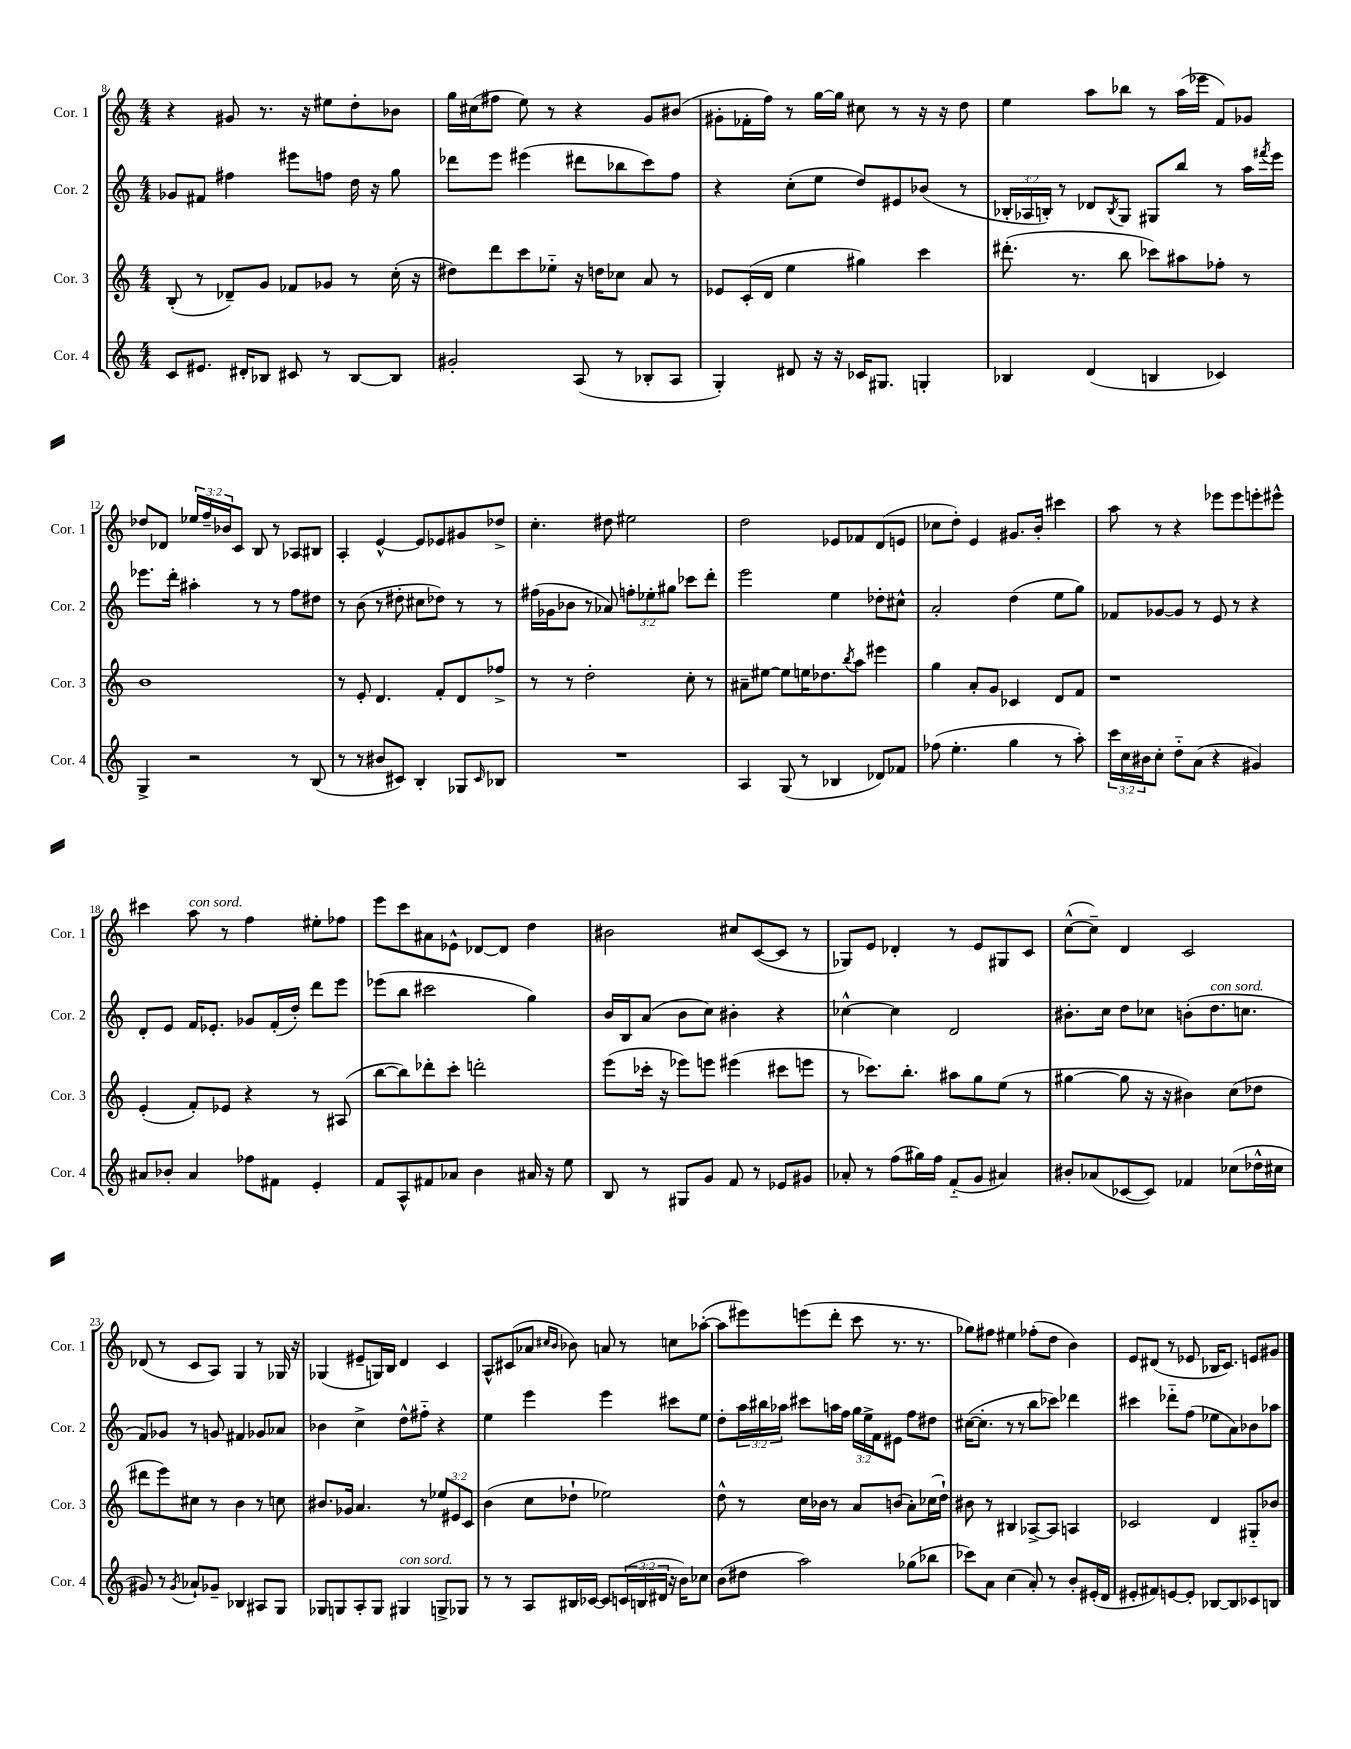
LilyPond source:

<<
\new StaffGroup <<
\new Staff = "s0" \with { instrumentName = "Cor. 1" shortInstrumentName = "Cor. 1" } {
    \clef treble \key c \major \numericTimeSignature \time 4/4 \override Staff.TupletNumber.text = #tuplet-number::calc-fraction-text
    r4 gis'8 r8. r16 eis''8 d''8-. bes'8 |
    g''16 cis''16( fis''8 e''8) r8 r4 g'8 bis'8( |
    gis'8-. fes'16-. f''16) r8 g''16~ g''16 cis''8 r8 r16 r16 d''8 |
    e''4 a''8 bes''8 r8 a''16( ees'''16 f'8) ges'8 |
    des''8 des'8 \tuplet 3/2 { ees''16 f''16-- bes'16 } c'8 b8 r8 aes8 bis8 |
    a4-. e'4~-^ e'8 ees'8 gis'8 des''8-> |
    c''4.-. dis''8 eis''2 |
    d''2 ees'8 fes'8 d'8( e'8 |
    ces''8 d''8-.) e'4 gis'8. b'16-. cis'''4 |
    a''8 r8 r4 ees'''8 ees'''8 e'''8-. eis'''8-^ |
    cis'''4 a''8^\markup { \italic "con sord." } r8 f''4 eis''8-. fes''8 |
    e'''8 c'''8 ais'8 ees'8-^ des'8~ des'8 d''4 |
    bis'2 cis''8 c'8~( c'8 r8 |
    ges8) e'8 des'4-. r8 e'8 gis8 c'8 |
    c''8~-^( c''8--) d'4 c'2 |
    des'8( r8 c'8 a8) g4 r8 ges16 r16 |
    ges4( eis'8-- g16) b16 d'4 c'4 |
    a8-^ cis'8( aes'8 \grace { cis''16 b'16 } bes'8) a'8 r8 c''8 aes''8~-.( |
    aes''8 eis'''8) e'''8( d'''8-. c'''8 r8. r8. |
    ges''8) fis''8 eis''4 fes''8-.( d''8 b'4) |
    e'8 dis'8( r8 ees'8 bes16 c'8.) e'8 gis'8 \bar "|." |
}
\new Staff = "s1" \with { instrumentName = "Cor. 2" shortInstrumentName = "Cor. 2" } {
    \clef treble \key c \major \numericTimeSignature \time 4/4 \override Staff.TupletNumber.text = #tuplet-number::calc-fraction-text
    ges'8 fis'8 fis''4 eis'''8 f''8 d''16 r16 g''8 |
    des'''8 e'''8 eis'''4( dis'''8 bes''8 c'''8) f''8 |
    r4 c''8-.( e''8 d''8) eis'8 bes'8( r8 |
    \tuplet 3/2 { bes16-. aes16 b16-.) } r8 des'8 \acciaccatura { b8 } g8 gis8 b''8 r8 a''16 \acciaccatura { fis'''8 } e'''16 |
    ees'''8. d'''16-. ais''4-. r8 r8 f''8 dis''8 |
    r8 b'8( r8 dis''8-. cis''8 des''8) r8 r8 |
    fis''16( ges'16 bes'8 r8 aes'8) \tuplet 3/2 { f''8-. ees''8-. gis''8 } ces'''8 d'''8-. |
    e'''2 e''4 des''8-. cis''8-^ |
    a'2-. d''4( e''8 g''8) |
    fes'8 ges'8~ ges'8 r8 e'8 r8 r4 |
    d'8-. e'8 f'16 ees'8.-. ges'8 f'16-.( d''16-.) d'''8 e'''8 |
    ees'''8( b''8 cis'''2 g''4) |
    b'16 b16 a'8( b'8 c''8) bis'4-. r4 |
    ces''4~-^ ces''4 d'2 |
    bis'8.-. c''16 d''8 ces''8 b'8-.( d''8.^\markup { \italic "con sord." } c''8. |
    f'8) ges'8 r8 g'8 fis'4 ges'8 aes'8 |
    bes'4 c''4-> d''8-^ fis''8-_ r4 |
    e''4 e'''4 e'''4 cis'''8 e''8 |
    d''8-. \tuplet 3/2 { a''16 bis''16 aes''16 } cis'''8 a''16 f''16 \tuplet 3/2 { g''16 e''16-> f'16 } eis'8 f''8 dis''8 |
    cis''16~( cis''8.-. r8 r8 b''8 ces'''8) des'''4 |
    cis'''4 des'''8-_ f''8( ees''8 a'8) bes'8 aes''8 \bar "|." |
}
\new Staff = "s2" \with { instrumentName = "Cor. 3" shortInstrumentName = "Cor. 3" } {
    \clef treble \key c \major \numericTimeSignature \time 4/4 \override Staff.TupletNumber.text = #tuplet-number::calc-fraction-text
    b8-.( r8 des'8--) g'8 fes'8 ges'8 r8 c''16-.( r16 |
    dis''8) d'''8 c'''8 ees''8-_ r16 d''16 ces''8 a'8 r8 |
    ees'8 c'16-.( d'16 e''4 gis''4) c'''4 |
    dis'''8.-.( r8. b''8 ces'''8) ais''8 fes''8-. r8 |
    b'1 |
    r8 e'8-. d'4. f'8-. d'8 fes''8-> |
    r8 r8 d''2-. c''8-. r8 |
    ais'8-- eis''8~ eis''8 e''16 des''8. \acciaccatura { b''8 } a''8 eis'''4 |
    g''4 a'8-. g'8 ces'4 d'8 f'8 |
    r1 |
    e'4-.( f'8-.) ees'8 r4 r8 ais8( |
    b''8~ b''8) des'''8-. c'''8-. d'''2-. |
    e'''8( ces'''16-. r16 ees'''8) e'''8 eis'''4( cis'''8 e'''8 |
    r8 ces'''8.) b''8.-. ais''8 g''8 e''8( r8 |
    gis''4~ gis''8 r16 r16 bis'4) c''8( des''8 |
    dis'''8 e'''8) cis''8 r8 b'4 r8 c''8 |
    bis'8. ges'16 a'4. r8 \tuplet 3/2 { ees''8 eis'8 c'8 } |
    b'4( c''8 des''8-! ees''2) |
    d''8-^ r8 c''16 bes'16 r8 a'8 b'8( a'8-.) ces''16( d''16-!) |
    bis'8 r8 bis4 aes8~-> aes8 a4 |
    ces'2 d'4 gis8-_ bes'8 \bar "|." |
}
\new Staff = "s3" \with { instrumentName = "Cor. 4" shortInstrumentName = "Cor. 4" } {
    \clef treble \key c \major \numericTimeSignature \time 4/4 \override Staff.TupletNumber.text = #tuplet-number::calc-fraction-text
    c'8 eis'8. dis'16-. bes8 cis'8 r8 bes8~ bes8 |
    gis'2-. a8( r8 bes8-. a8 |
    g4-.) dis'8 r16 r16 ces'16 gis8. g4-. |
    bes4 d'4( b4 ces'4) |
    g4-> r2 r8 b8( |
    r8 r8 bis'8 cis'8) b4-. ges8 \grace { cis'16 } bes8 |
    R1 |
    a4 g8( r8 bes4 des'8) fes'8 |
    fes''8( e''4.-. g''4 r8 a''8-.) |
    \tuplet 3/2 { c'''16 c''16 bis'16 } c''8-. d''8-_ a'8( r4 gis'4) |
    ais'8 bes'8-. ais'4 fes''8 fis'8 e'4-. |
    f'8 a8-^ fis'8 aes'8 b'4 ais'16 r16 e''8 |
    b8 r8 gis8 g'8 f'8 r8 ees'8 gis'8 |
    aes'8-. r8 f''8( gis''16) f''16 f'8-_( g'8 ais'4) |
    bis'8-. aes'8( ces'8~ ces'8) fes'4 ces''8( des''16-^ cis''16 |
    gis'8) r8 \acciaccatura { gis'8 } aes'8-! ges'8-- bes4 ais8 g8 |
    ges8 g8 a8-. g8 gis4^\markup { \italic "con sord." } g8-> ges8 |
    r8 r8 a8 bis16 ces'16~ ces'8 \tuplet 3/2 { c'16( b16 dis'16 } r16 b'16) ces''8 |
    b'8( dis''8 a''2) ges''8( bes''8 |
    ces'''8) a'8 c''4( a'8-.) r8 b'8-. eis'16-.( d'16 |
    eis'8-. fis'8) e'8~ e'8-. bes8~ bes8 ces'8 b8 \bar "|." |
}
>>
>>
\layout { \context { \Score currentBarNumber = #8 } }
